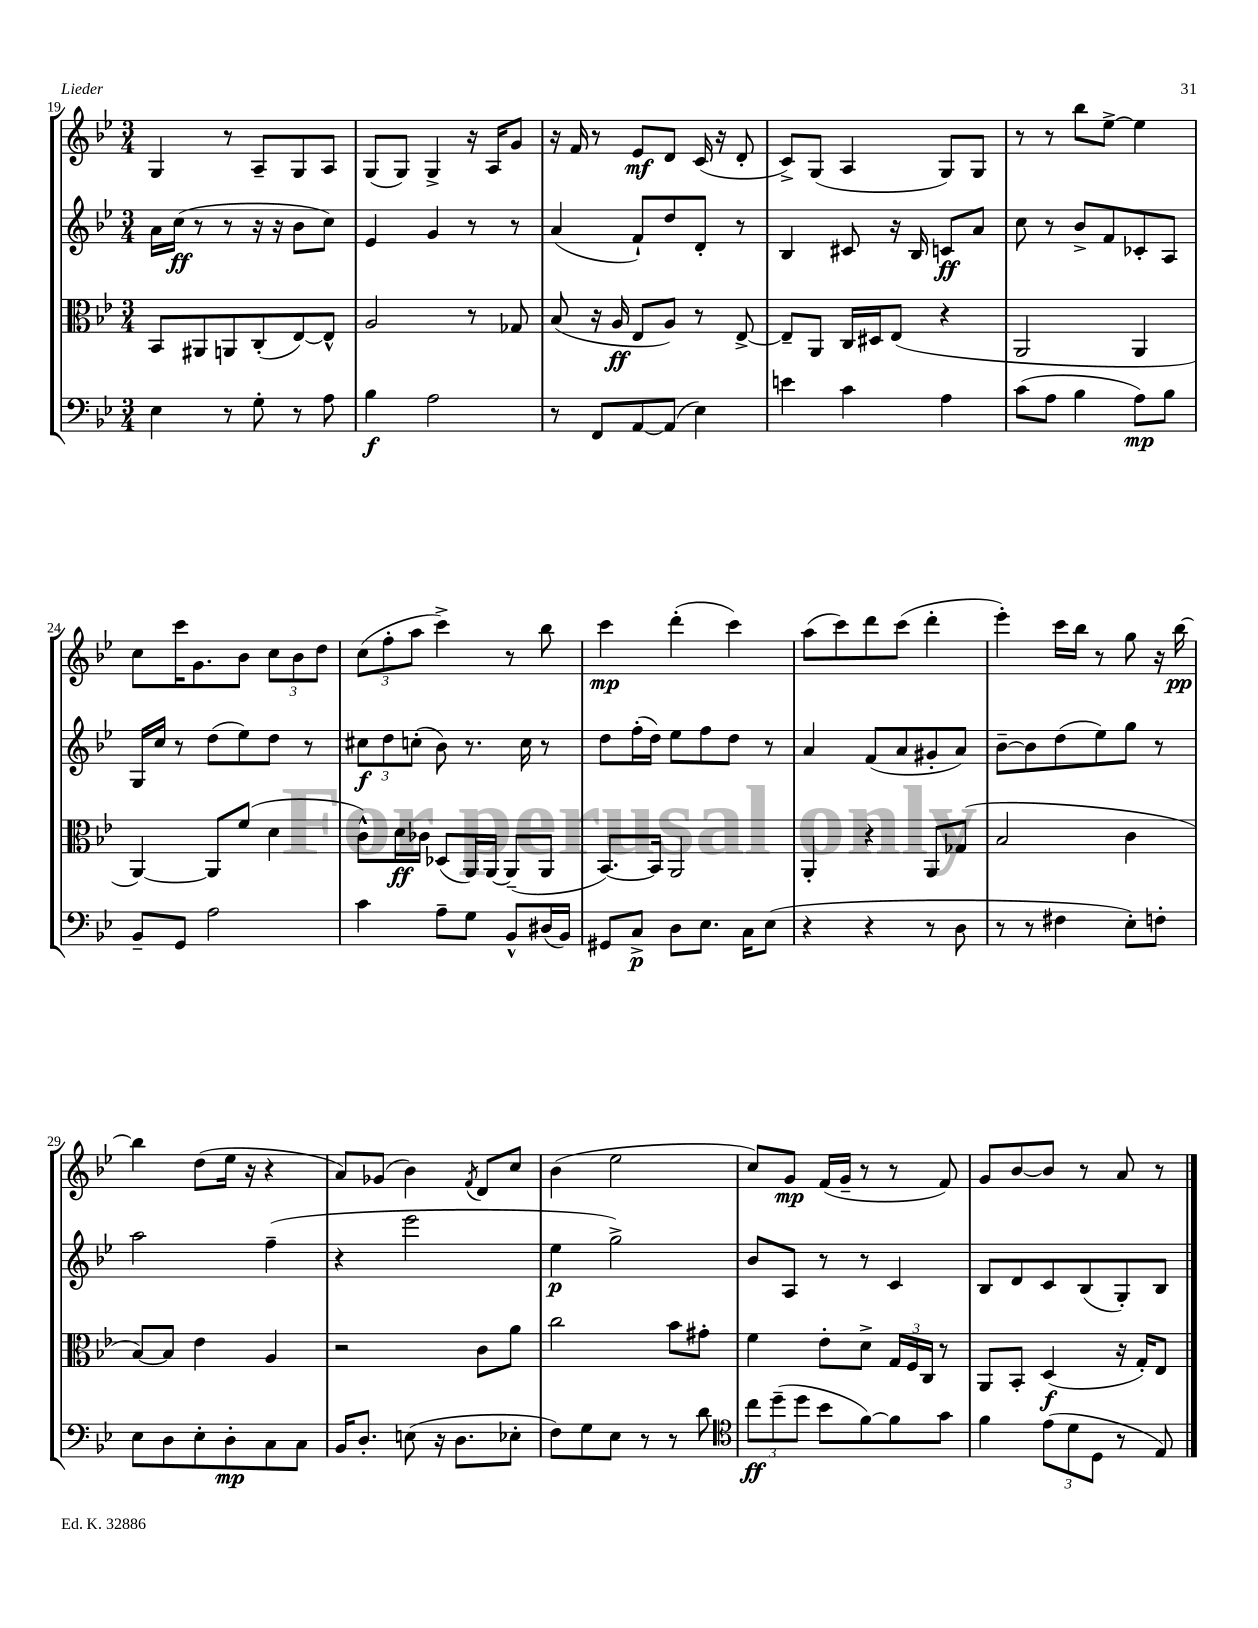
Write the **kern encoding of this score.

**kern	**kern	**kern	**kern
*staff4	*staff3	*staff2	*staff1
*clefF4	*clefC3	*clefG2	*clefG2
*k[b-e-]	*k[b-e-]	*k[b-e-]	*k[b-e-]
*M3/4	*M3/4	*M3/4	*M3/4
4E-	8BB-	16a	4G
.	.	(16cc	.
.	8AA#	8r	.
8r	8AA	8r	8r
8G'	(8C'	16r	8A~
.	.	16r	.
8r	[8E-)	8b-	8G
8A	8E-^^]	8cc)	8A
=	=	=	=
4B-	2A	4e-	(8G
.	.	.	8G)
2A	.	4g	4G^
.	8r	8r	16r
.	.	.	16A
.	8G-	8r	8g
=	=	=	=
8r	(8B-	(4a	16r
.	.	.	16f
8FF	16r	.	8r
.	16A	.	.
[8AA	8E-	8f`)	8e-
(8AA]	8A)	8dd	8d
4E-)	8r	8d'	(16c
.	.	.	16r
.	[8E-^	8r	8d'
=	=	=	=
4e	8E-~]	4B-	8c^)
.	8AA	.	(8G
4c	16C	8c#	4A
.	16D#	.	.
.	(8E-	16r	.
.	.	16B-	.
4A	4r	8c	8G)
.	.	8a	8G
=	=	=	=
(8c	2AA	8cc	8r
8A	.	8r	8r
4B-	.	8b-^	8bb-
.	.	8f	[8ee-^
8A)	4AA	8c-'	4ee-]
8B-	.	8A	.
=	=	=	=
8BB-~	[4AA)	16G	8cc
.	.	16cc	.
8GG	.	8r	16ccc
.	.	.	8.g
2A	8AA]	(8dd	.
.	(8f	8ee-)	8b-
.	4d	8dd	12cc
.	.	.	12b-
.	.	8r	.
.	.	.	12dd
=	=	=	=
4c	8c^^)	12cc#	(12cc
.	.	12dd	12ff'
.	16d	.	.
.	.	(12cc'	12aa
.	16c-	.	.
8A~	(8D-	8b-)	4ccc^)
8G	16AA)	8.r	.
.	[16AA	.	.
8BB-^^	(8AA~]	.	8r
.	.	16cc	.
(16D#	8AA	8r	8bb-
16BB-)	.	.	.
=	=	=	=
8GG#	[8.BB-)	8dd	4ccc
8C^	.	(16ff'	.
.	16BB-]	16dd)	.
8D	2AA	8ee-	(4ddd'
8.E-	.	8ff	.
.	.	8dd	4ccc)
16C	.	.	.
(8E-	.	8r	.
=	=	=	=
4r	4AA'	4a	(8aa
.	.	.	8ccc)
4r	4r	(8f	8ddd
.	.	8a	(8ccc
8r	8AA	8g#'	4ddd'
8D	(8G-	8a)	.
=	=	=	=
8r	2B-	[8b-~	4eee-')
8r	.	8b-]	.
4F#	.	(8dd	16ccc
.	.	.	16bb-
.	.	8ee-)	8r
8E-')	4c	8gg	8gg
8F'	.	8r	16r
.	.	.	[16bb-
=	=	=	=
8E-	[8B-)	2aa	4bb-]
8D	8B-]	.	.
8E-'	4e-	.	(8dd
8D'	.	.	16ee-
.	.	.	16r
8C	4A	(4ff~	4r
8C	.	.	.
=	=	=	=
16BB-	2r	4r	8a)
8.D'	.	.	.
.	.	.	(8g-
(8E	.	2eee-	4b-)
16r	.	.	.
8.D	.	.	.
.	.	.	8qf
.	8c	.	8d
8E-'	8a	.	8cc
=	=	=	=
8F)	2cc	4ee-	(4b-
8G	.	.	.
8E-	.	2gg^)	2ee-
8r	.	.	.
8r	8b-	.	.
8d	8g#'	.	.
=	=	=	=
*clefC4	*	*	*
12cc	4f	8b-	8cc)
(12dd~	.	.	.
.	.	8A	8g
12dd	.	.	.
8b-	8e-'	8r	(16f
.	.	.	16g~
[8f)	8d^	8r	8r
8f]	24G	4c	8r
.	24F	.	.
.	24C	.	.
8g	8r	.	8f)
=	=	=	=
4f	8AA	8B-	8g
.	8BB-'	8d	[8b-
(12e-	(4D	8c	8b-]
12d	.	.	.
.	.	(8B-	8r
12D	.	.	.
8r	16r	8G')	8a
.	16G')	.	.
8E-)	8E-	8B-	8r
==	==	==	==
*-	*-	*-	*-
